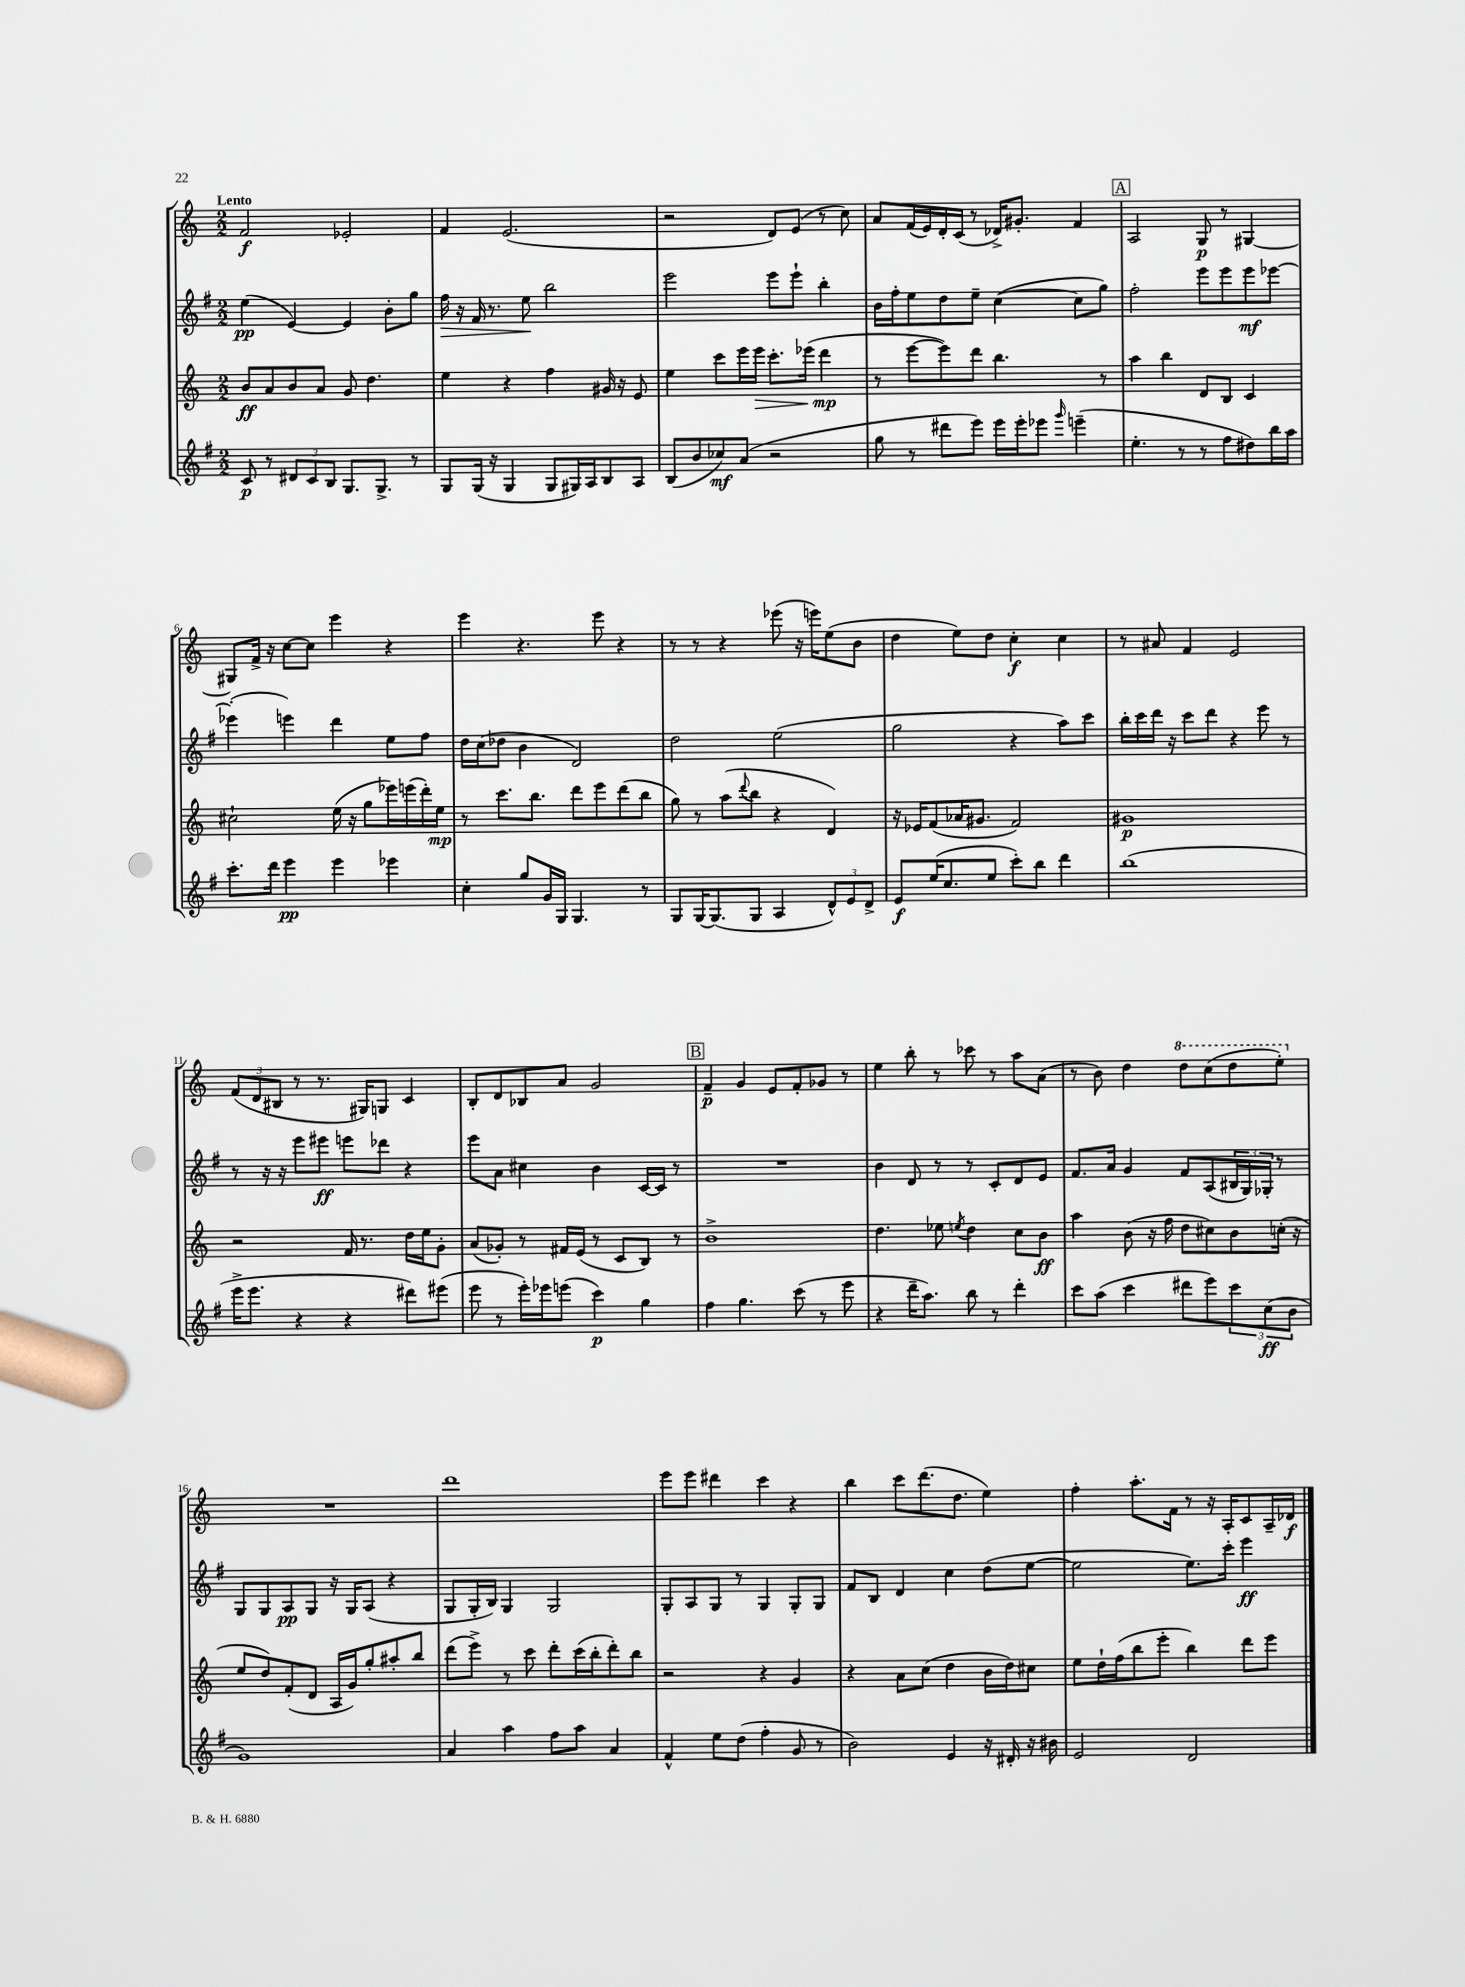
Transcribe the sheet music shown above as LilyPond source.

<<
\new StaffGroup <<
\new Staff = "s0" {
    \clef treble \key c \major \numericTimeSignature \time 2/2 \tempo "Lento"
    f'2\f ees'2-. |
    f'4 e'2.( |
    r2 d'8) e'8( r8 c''8) |
    a'8 f'16( e'16) d'16-. c'16( r8 des'16->) gis'8.-. f'4 |
    \mark \markup { \box "A" } a2 g8\p r8 gis4~ |
    gis8 f'16-> r16 c''8~ c''8 e'''4 r4 |
    e'''4 r4. e'''8 r4 |
    r8 r8 r4 ees'''8( r16 e'''16) e''8( b'8 |
    d''4 e''8) d''8 c''4-.\f c''4 |
    r8 ais'8 f'4 e'2 |
    \tuplet 3/2 { f'8( d'8 bis8 } r8 r8. gis16) g8 c'4 |
    b8-. d'8 bes8 a'8 g'2 |
    \mark \markup { \box "B" } f'4--\p g'4 e'8 f'8-. ges'8 r8 |
    e''4 b''8-. r8 ces'''8 r8 a''8 a'8( |
    r8 b'8) d''4 \ottava #1 d'''8 c'''8( d'''8 e'''8-.) \ottava #0 |
    R1 |
    d'''1 |
    e'''8 e'''8 dis'''4 c'''4 r4 |
    b''4 c'''8 d'''8.( d''8. e''4) |
    f''4-. a''8.-. f'16 r8 r16 a16-. c'8 a16-- des'16\f \bar "|." |
}
\new Staff = "s1" {
    \clef treble \key g \major \numericTimeSignature \time 2/2
    e''4\pp( e'4~) e'4 b'8-. g''8 |
    fis''16\> r16 fis'16 r8. e''8\! b''2 |
    e'''2 e'''8 e'''8-! b''4-. |
    b'16 fis''16-. e''8 d''8 e''8-- c''4~( c''8 g''8) |
    \mark \markup { \box "A" } fis''2-. e'''8 e'''8 e'''8\mf ees'''8~ |
    ees'''4-.( e'''4) d'''4 e''8 fis''8 |
    d''16 c''16( des''8 b'4 d'2) |
    d''2 e''2( |
    g''2 r4 a''8) c'''8 |
    b''16-. c'''16 d'''16 r16 c'''8 d'''8 r4 e'''8 r8 |
    r8 r16 r16 e'''8 eis'''8\ff e'''8 des'''8 r4 |
    e'''8 a'8 cis''4 b'4 c'16~ c'16 r8 |
    \mark \markup { \box "B" } R1 |
    b'4 d'8 r8 r8 c'8-. d'8 e'8 |
    fis'8. a'16 g'4 fis'8 a8( \tuplet 3/2 { bis16 g16) ges16-. } r8 |
    g8 g8 a8\pp g8 r16 g16 a8( r4 |
    g8 g16-. b16) g4 g2 |
    g8-. a8 g8 r8 g4 g8-. g8 |
    fis'8 b8 d'4 c''4 d''8( e''8~ |
    e''2 e''8.) c'''16-. e'''4\ff \bar "|." |
}
\new Staff = "s2" {
    \clef treble \key c \major \numericTimeSignature \time 2/2
    b'8\ff a'8 b'8 a'8 g'8 d''4. |
    e''4 r4 f''4 gis'16 r16 e'8 |
    e''4 c'''8 e'''16 e'''16\> c'''8.-. ees'''16( d'''4\mp\! |
    r8 e'''8~ e'''8) d'''8 b''4. r8 |
    \mark \markup { \box "A" } a''4 b''4 d'8 b8 c'4 |
    cis''2-! e''16( r16 g''8 ees'''16) e'''16( d'''16-.) e''16\mp |
    r8 c'''8. b''8. d'''8 e'''8 d'''8( b''8 |
    g''8) r8 a''8( \appoggiatura { d'''8 } b''8 r4 d'4) |
    r16 ees'16 f'8( aes'16 gis'8. f'2) |
    gis'1\p |
    r2 f'16 r8. d''16 e''16 g'8-. |
    a'8( ges'8-.) r8 fis'16 e'16( r8 c'8 b8) r8 |
    \mark \markup { \box "B" } b'1-> |
    d''4. ees''8 \acciaccatura { e''8 } d''4 c''8 b'8\ff |
    a''4 b'8( r16 f''16 d''8 cis''8) b'8 c''16-.( r16 |
    e''8 d''8) f'8-.( d'8 a16 g'16) g''8-. ais''8-. b''8 |
    d'''8( e'''8->) r8 c'''8 d'''8-. c'''16( b''16-. d'''8-.) b''8 |
    r2 r4 g'4 |
    r4 a'8 c''8( d''4 b'16 d''16) cis''8 |
    e''8 d''16-! f''16( b''8 e'''8-. b''4) d'''8 e'''8 \bar "|." |
}
\new Staff = "s3" {
    \clef treble \key g \major \numericTimeSignature \time 2/2
    c'8\p r8 \tuplet 3/2 { dis'8 c'8 b8 } g8. g8.-> r8 |
    g8 g16( r16 g4 g8 gis16) a16 b8 a8 |
    b8( b'8 ces''8\mf) a'8( r2 |
    g''8 r8 dis'''8 e'''8) e'''16 e'''16-. ees'''8 \grace { g'''16 } e'''4--( |
    \mark \markup { \box "A" } e''4.-. r8 r8 fis''8 dis''8) b''16 a''16 |
    c'''8.-. d'''16 e'''4\pp e'''4 ees'''4 |
    c''4-. g''8 g'16 g16 g4. r8 |
    g8 g16~ g8.( g8 a4 \tuplet 3/2 { d'8-^) e'8 d'8-> } |
    e'8\f e''16( c''8. e''8 c'''8-.) b''8 d'''4 |
    b''1( |
    e'''16-> e'''8. r4 r4 dis'''8) eis'''8( |
    e'''8 r8 e'''16-.) ees'''16 e'''8( c'''4\p) g''4 |
    \mark \markup { \box "B" } fis''4 g''4. c'''8( r8 e'''8 |
    r4 d'''16-- a''8.) b''8 r8 d'''4-. |
    c'''8 a''8( c'''4 dis'''8 e'''8) \tuplet 3/2 { c'''8 c''8\ff( b'8 } |
    g'1) |
    a'4 a''4 fis''8 a''8 a'4 |
    fis'4-^ e''8 d''8( fis''4-. g'8 r8 |
    b'2) e'4 r16 dis'16-. r16 bis'16 |
    e'2 d'2 \bar "|." |
}
>>
>>
